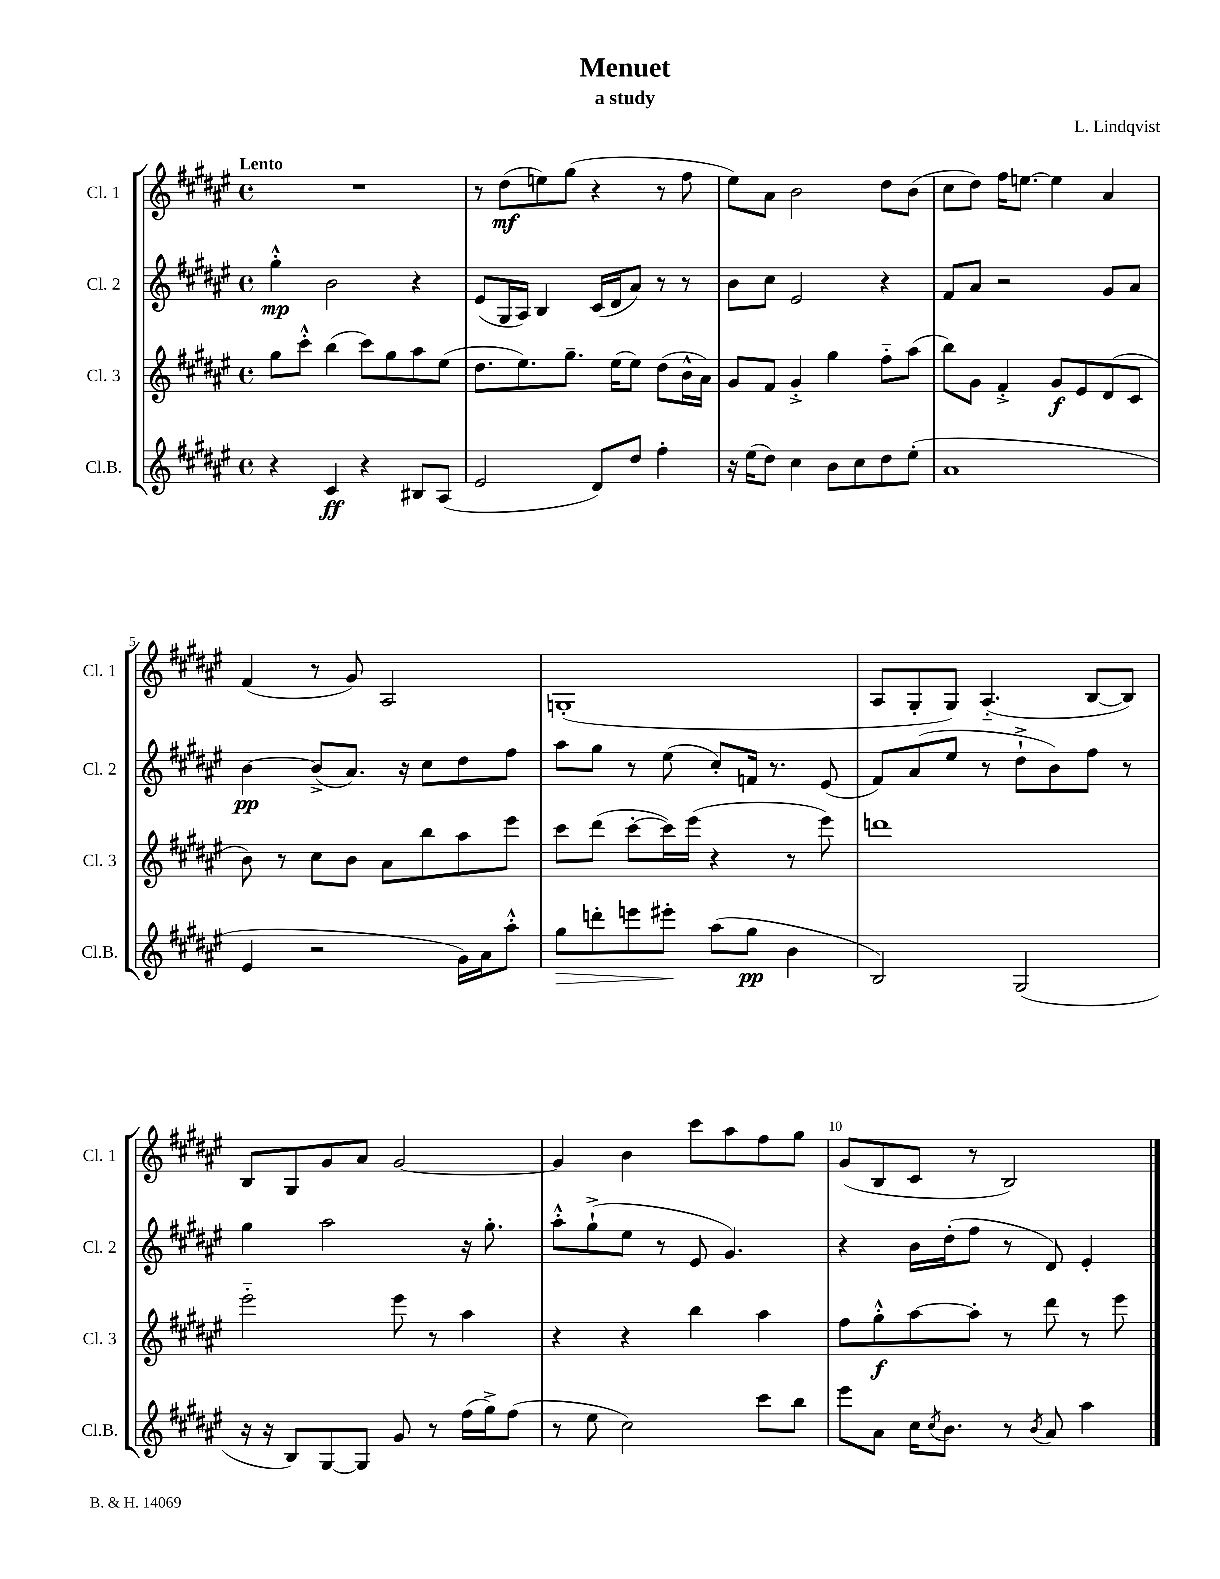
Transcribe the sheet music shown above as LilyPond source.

\header { title = "Menuet" composer = "L. Lindqvist" subtitle = "a study" }
<<
\new StaffGroup <<
\new Staff = "s0" \with { instrumentName = "Cl. 1" shortInstrumentName = "Cl. 1" } {
    \clef treble \key fis \major \defaultTimeSignature \time 4/4 \tempo "Lento"
    R1 |
    r8 dis''8\mf( e''8) gis''8( r4 r8 fis''8 |
    eis''8) ais'8 b'2 dis''8 b'8( |
    cis''8 dis''8) fis''16 e''8.~ e''4 ais'4 |
    fis'4( r8 gis'8) ais2 |
    g1-.( |
    ais8 gis8-. gis8) ais4.-_( b8~ b8) |
    b8 gis8 gis'8 ais'8 gis'2~ |
    gis'4 b'4 cis'''8 ais''8 fis''8 gis''8 |
    gis'8( b8 cis'8 r8 b2) \bar "|." |
}
\new Staff = "s1" \with { instrumentName = "Cl. 2" shortInstrumentName = "Cl. 2" } {
    \clef treble \key fis \major \defaultTimeSignature \time 4/4
    gis''4-.-^\mp b'2 r4 |
    eis'8( gis16 ais16) b4 cis'16( dis'16 ais'8) r8 r8 |
    b'8 cis''8 eis'2 r4 |
    fis'8 ais'8 r2 gis'8 ais'8 |
    b'4~\pp b'8->( ais'8.) r16 cis''8 dis''8 fis''8 |
    ais''8 gis''8 r8 eis''8( cis''8-.) f'16 r8. eis'8( |
    fis'8) ais'8( eis''8 r8 dis''8-!-> b'8) fis''8 r8 |
    gis''4 ais''2 r16 gis''8.-. |
    ais''8-.-^ gis''8-!->( eis''8 r8 eis'8 gis'4.) |
    r4 b'16 dis''16-.( fis''8 r8 dis'8) eis'4-. \bar "|." |
}
\new Staff = "s2" \with { instrumentName = "Cl. 3" shortInstrumentName = "Cl. 3" } {
    \clef treble \key fis \major \defaultTimeSignature \time 4/4
    gis''8 cis'''8-.-^ b''4( cis'''8) gis''8 ais''8 eis''8( |
    dis''8. eis''8.) gis''8.-- eis''16( eis''8) dis''8( b'16-^ ais'16) |
    gis'8 fis'8 gis'4-.-> gis''4 fis''8-_ ais''8( |
    b''8) gis'8 fis'4-.-> gis'8\f eis'8 dis'8( cis'8 |
    b'8) r8 cis''8 b'8 ais'8 b''8 ais''8 eis'''8 |
    cis'''8 dis'''8( cis'''8~-. cis'''16) eis'''16( r4 r8 eis'''8) |
    d'''1 |
    eis'''2-_ eis'''8 r8 ais''4 |
    r4 r4 b''4 ais''4 |
    fis''8 gis''8-.-^\f ais''8~ ais''8-. r8 dis'''8 r8 eis'''8 \bar "|." |
}
\new Staff = "s3" \with { instrumentName = "Cl.B." shortInstrumentName = "Cl.B." } {
    \clef treble \key fis \major \defaultTimeSignature \time 4/4
    r4 cis'4\ff r4 bis8 ais8( |
    eis'2 dis'8) dis''8 fis''4-. |
    r16 eis''16( dis''8) cis''4 b'8 cis''8 dis''8 eis''8-.( |
    ais'1 |
    eis'4 r2 gis'16) ais'16 ais''8-.-^ |
    gis''8\> d'''8-. e'''8 eis'''8-.\! ais''8( gis''8\pp b'4 |
    b2) gis2( |
    r16 r16 b8) gis8~ gis8 gis'8 r8 fis''16( gis''16->) fis''8( |
    r8 eis''8 cis''2) cis'''8 b''8 |
    eis'''8 ais'8 cis''16 \acciaccatura { cis''8 } b'8. r8 \acciaccatura { b'8 } ais'8 ais''4 \bar "|." |
}
>>
>>
\layout { \context { \Score \override BarNumber.break-visibility = ##(#f #t #t) barNumberVisibility = #(every-nth-bar-number-visible 5) } }
